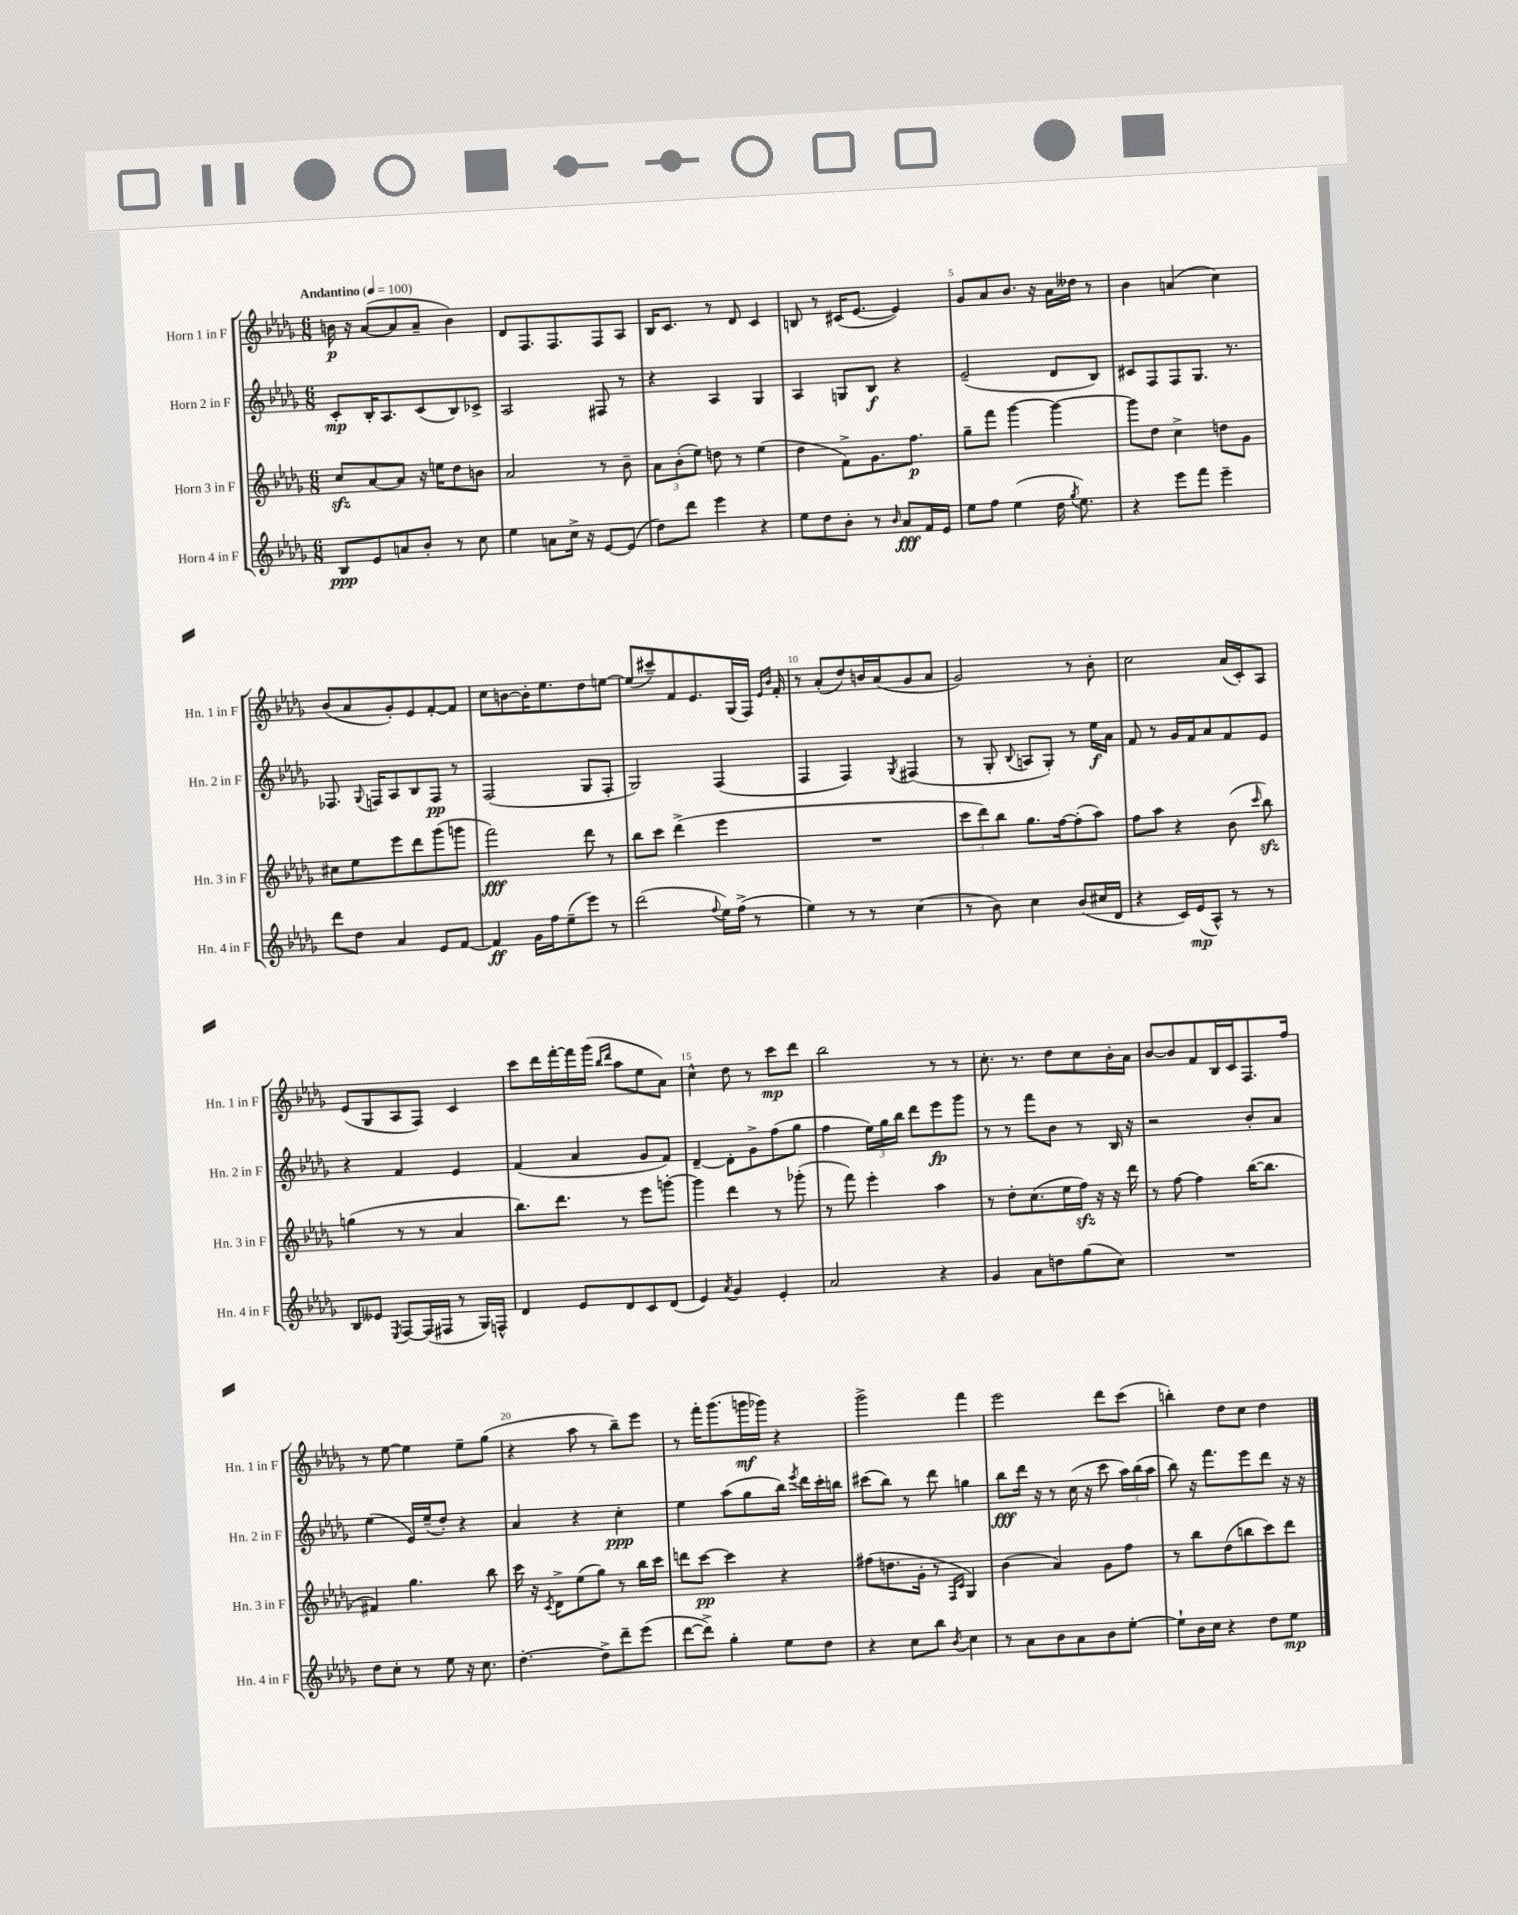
<<
\new StaffGroup <<
\new Staff = "s0" \with { instrumentName = "Horn 1 in F" shortInstrumentName = "Hn. 1 in F" } {
    \clef treble \key des \major \numericTimeSignature \time 6/8 \tempo "Andantino" 4 = 100
    \autoBeamOff b'16\p r16 aes'8[~( aes'8 aes'8]-- b'4) |
    des'8[ f8. f8. f8 aes8] |
    bes16[ c'8.] r8 des'8 c'4 |
    b8 r8 cis'16[( ees'8.]~ ees'4) |
    ges'8[ aes'8 bes'8.] r16 aes'16[ deses''16] r8 |
    bes'4 a'4( c''4) |
    bes'8[( aes'8 ges'8-.) ees'8 f'8~-. f'8] |
    c''8[ b'8~ b'16-. ees''8. des''8 e''8]~ |
    e''8[( cis'''8--) f'8 ees'8. ges16( f16]) \grace { ees'16[ bes'16] } f'16-. |
    r8 aes'8[-.( des''8) b'16 aes'16( ges'8 aes'8] |
    ges'2) r8 bes'8-. |
    c''2 aes'16[( c'16-.) aes8] |
    ees'8[( ges8 aes8 f8]) c'4 |
    c'''8[ des'''16 f'''16~-. f'''16 ges'''16]( \grace { bes''16[ des'''16] } aes''8[ ees''8 aes'8]) |
    c''4-^ des''8 r8 c'''8[\mp des'''8] |
    bes''2 r8 r8 |
    c''8.-. r8. des''8[ c''8 bes'16-. aes'16] |
    bes'8[~ bes'8 f'8 bes16 c'16 f8. f''16] |
    r8 ees''8~ ees''4 ees''8[-- ges''8]( |
    r4 aes''8 r8 bes''8[--) ees'''8] |
    r8 f'''16[-. ges'''8.( g'''16\mf ges'''16]) r4 |
    ges'''2-> f'''4 |
    ees'''2 des'''8[ c'''8]( |
    b''4-.) des''8[ c''8] des''4 \bar "|." |
}
\new Staff = "s1" \with { instrumentName = "Horn 2 in F" shortInstrumentName = "Hn. 2 in F" } {
    \clef treble \key des \major \numericTimeSignature \time 6/8
    \autoBeamOff c'8[-.\mp bes16-. aes8. c'8( bes8) ces'8]-> |
    aes2 fis8 r8 |
    r4 aes4 ges4 |
    aes4 g8[ bes8]\f r4 |
    ees'2--( des'8[ bes8]) |
    cis'8[ f8 f8 ges8.] r8. |
    fes8. \appoggiatura { ges8 } f16[ aes8 bes8 f8]\pp r8 |
    f2( ges8[ f8]-. |
    ges2) f4( |
    f4 f4) \acciaccatura { ges8 } fis4( |
    r8 ges8-. \appoggiatura { bes8 } a8[ ges8]-.) r8 ees''16[\f aes'16] |
    f'8 r8 ges'16[ f'16 aes'8 f'8 ees'8] |
    r4 f'4 ees'4 |
    f'4( aes'4 ges'8[ f'8]) |
    des'4~-- des'8[-. ges'8-> f''8( ges''8] |
    f''4 \tuplet 3/2 { ees''16[) ges''16 bes''16] } des'''8[ ees'''8\fp ges'''8] |
    r8 r8 f'''8[ bes'8] r8 bes16 r16 |
    r2 bes'8[-. aes'8] |
    ees''4( ees'16[) ees''16--( des''8]-.) r4 |
    aes'4 r4 c''4-.\ppp |
    ees''4 aes''8[( ges''8 bes''16]) \acciaccatura { ees'''8 } des'''16[ c'''16-. b''16] |
    cis'''8[( bes''8]) r8 des'''8 g''4 |
    bes''8[\fff des'''16] r16 r8 c''16( r16 c'''8 \tuplet 3/2 { aes''16[) bes''16( aes''16] } |
    bes''8) r16 f'''8.[ ees'''8 des'''8] r16 r16 \bar "|." |
}
\new Staff = "s2" \with { instrumentName = "Horn 3 in F" shortInstrumentName = "Hn. 3 in F" } {
    \clef treble \key des \major \numericTimeSignature \time 6/8
    \autoBeamOff c''8[\sfz aes'8~ aes'8] r16 e''16[ des''8 b'8] |
    aes'2 r8 bes'8-- |
    \tuplet 3/2 { aes'8[ bes'8-.( ees''8]) } d''8 r8 ees''4( |
    des''4 f'8[->) ges'8. f''8.]\p |
    ges''8[-- f'''8] ges'''4~ ges'''4~ |
    ges'''8[ des''8] c''4-> d''8[ ges'8] |
    cis''8[ ees''8 ees'''8 des'''8 ges'''8( g'''8] |
    f'''2\fff) des'''8 r8 |
    bes''8[ c'''8] des'''4->( ees'''4 |
    R2. |
    \tuplet 3/2 { c'''8[ des'''8) bes''8] } ges''8.[ f''16~ f''8-.( aes''8]) |
    f''8[ aes''8] r4 bes'8( \grace { c'''16 } bes''8\sfz) |
    g''4( r8 r8 aes'4 |
    bes''8.[) des'''8.] r8 ees'''8[ g'''8]~-. |
    g'''4 des'''4 r8 ges'''8-.( |
    r8 f'''8) ees'''4-. aes''4 |
    r8 des''8[-. c''8.( ees''16 f''16]\sfz) r16 r16 des'''16 |
    r8 f''8~ f''4 bes''16[~( bes''8.] |
    fis'4) ges''4. bes''8 |
    c'''16 r16 \acciaccatura { c'8 } des'8[-> ees''8( ges''8]) r8 bes''16[ c'''16] |
    d'''8[ c'''8]~\pp c'''4 r4 |
    fis''8[( d''8. ges'16]-. r8 \grace { f16[ c'16] } ges4) |
    bes'4( aes'4) ges'8[ f''8] |
    r8 bes''8[ des''8( b''8 c'''8) des'''8] \bar "|." |
}
\new Staff = "s3" \with { instrumentName = "Horn 4 in F" shortInstrumentName = "Hn. 4 in F" } {
    \clef treble \key des \major \numericTimeSignature \time 6/8
    \autoBeamOff bes8[\ppp ees'8 a'8 bes'8]-. r8 c''8 |
    ees''4 a'8[ c''16]-> r16 ees'8[~ ees'8]( |
    des''8[) des'''8] ees'''4 r4 |
    ees''8[ des''8 bes'8]-. r8 \grace { bes'16 } aes'8[\fff f'16 ees'16] |
    ees''8[ f''8] ees''4( des''16 \acciaccatura { ges''8 } ees''8.) |
    r4 ees'''8[ f'''8] ees'''4-- |
    des'''8[ des''8] aes'4 ees'8[ f'8]~ |
    f'4\ff ges'16[ f''16 ees''8--( ees'''8]) r8 |
    des'''2( \appoggiatura { f''8 } ees''16[) f''16]->( r8 |
    ees''4) r8 r8 c''4( |
    r8 bes'8) c''4 bes'8[( cis''16 des'16] |
    r4 c'16[) ees'16\mp( aes8]-^) r8 r8 |
    bes8[ eeses'8] \acciaccatura { ees8 } f8[~ f16( fis16] r8 ges16[) f16]-^ |
    des'4 ees'8[ des'8 c'8 des'8]( |
    ees'4) \acciaccatura { aes'8 } ges'4 ees'4-. |
    aes'2 r4 |
    ges'4 aes'8[ d''8 ges''8( c''8]) |
    R2. |
    des''8[ c''8]-. r8 ees''8 r16 c''8. |
    des''4.~-. des''8[-> des'''8-- ees'''8]( |
    des'''8[~ des'''8]->) ges''4-. ees''8[ des''8] |
    r4 c''8[ bes''8] \acciaccatura { bes'8 } c''4 |
    r8 aes'8[ bes'8 aes'8 bes'8 ees''8]~-. |
    ees''8[-! bes'16 c''16] r4 des''8[ ees''8]\mp \bar "|." |
}
>>
>>
